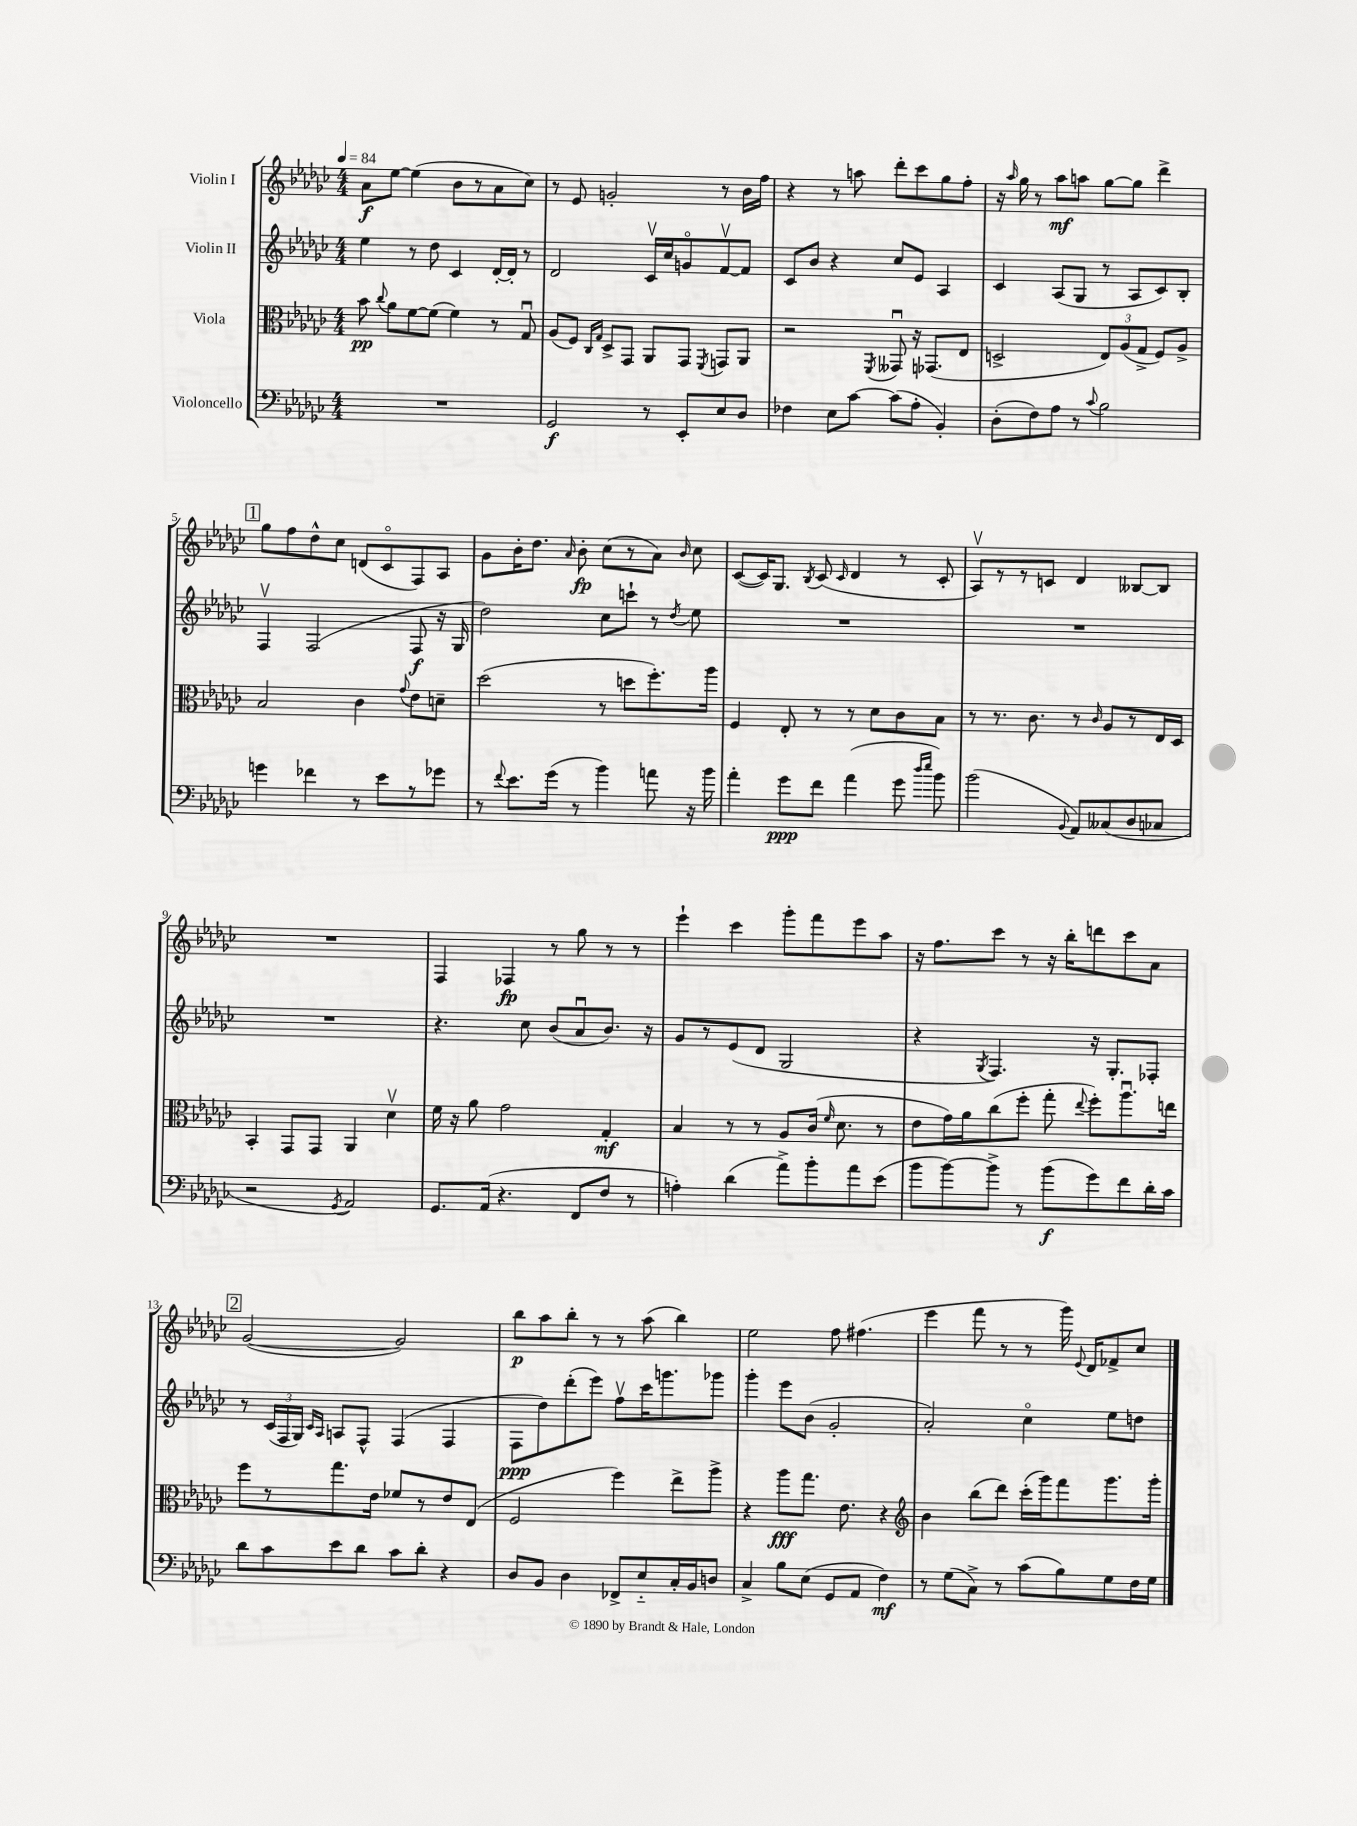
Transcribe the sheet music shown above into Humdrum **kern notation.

**kern	**kern	**kern	**kern
*staff4	*staff3	*staff2	*staff1
*clefF4	*clefC3	*clefG2	*clefG2
*k[b-e-a-d-g-c-]	*k[b-e-a-d-g-c-]	*k[b-e-a-d-g-c-]	*k[b-e-a-d-g-c-]
*M4/4	*M4/4	*M4/4	*M4/4
*MM84	*MM84	*MM84	*MM84
1r	8b-	4ee-	8a-
.	8qqcc-	.	.
.	8a-	.	[8ee-
.	[8f	8r	(4ee-]
.	(8f]	8dd-	.
.	4f)	4c-	8b-
.	.	.	8r
.	8r	[16d-'	8a-
.	.	16d-']	.
.	8G-u	8r	8cc-)
=	=	=	=
2GG-	(8A-	2d-	8r
.	8F)	.	8e-
.	16qqC-	.	.
.	16qqG-	.	.
.	8D-^	.	2g'
.	8GG-	.	.
8r	8AA-	16c-v	.
.	.	16cc-	.
8EE-'	8GG-	8go	.
.	8qFF	.	.
8E-	8GG	[8fv	8r
8D-	8AA-	8f]	16b-
.	.	.	16ff
=	=	=	=
4F-	2r	8c-	4r
.	.	8b-	.
8E-	.	4r	8r
[8c-	.	.	8aa
.	8qFF	.	.
(8c-]	8GG--u	8cc-	8ddd-'
8A-'	16r	8e-	8ccc-
.	(8.GG-	.	.
4BB-')	.	4A-	8gg-
.	8E-	.	8ff'
=	=	=	=
(8D-'	2D^	4c-	16r
.	.	.	16qqaa-
.	.	.	16gg-
8F)	.	.	8r
8A-	.	(8A-	8aa-
8r	.	8G-	8aa
8qqc-	.	.	.
2B-	12E-)	8r	[8gg-
.	(12A-	.	.
.	.	8A-	8gg-]
.	12G-^	.	.
.	8F)	8c-)	4ddd-^
.	8A-^	8B-'	.
=	=	=	=
4g	2B-	4Fv	8gg-
.	.	.	8ff
4f-	.	(2F	8dd-^^
.	.	.	8cc-
8r	4c-	.	(8d
8e-	.	.	8c-o
.	8qqg-	.	.
8r	8e-	8F	8F)
8g-	8d~	16r	8A-
.	.	16G-	.
=	=	=	=
8r	(2dd-	2dd-)	8g-
8qqf	.	.	.
8.e-	.	.	16b-'
.	.	.	8.dd-
(16g-	.	.	.
.	.	.	16qqa-
8r	.	.	8b-'
4b-)	8r	8cc-	(8cc-
.	8dd	8ccc`	8r
8a	8.ff')	8r	8a-)
.	.	8qdd-	16qqb-
16r	.	8ee-	8cc-
16b-	16aa-	.	.
=	=	=	=
4a-'	4F	1r	([8c-
.	.	.	16c-])
.	.	.	8.G-
8g-	8E-'	.	.
.	.	.	8qB-
8f	8r	.	(8c-
.	.	.	16qqc-
(4a-	8r	.	4d-
.	8d-	.	.
8g-	8c-	.	8r
16qqdd-	.	.	.
16qqee-	.	.	.
8b-)	8B-	.	8c-'
=	=	=	=
(2b-	8r	1r	8A-v)
.	8.r	.	8r
.	.	.	8r
.	8.c-	.	.
.	.	.	8c
8qqBB-	.	.	.
8AA-)	8r	.	4d-
.	16qqc-	.	.
(8C--	8A-	.	.
8D-	8r	.	[8B--
8C-	16E-	.	8B--]
.	16D-	.	.
=	=	=	=
2r	4BB-'	1r	1r
.	8GG-	.	.
.	8GG-	.	.
8qGG-	.	.	.
2AA-)	4AA-	.	.
.	4d-v	.	.
=	=	=	=
8.GG-	16f	4.r	4F
.	16r	.	.
.	8a-	.	.
(16AA-	.	.	.
4.r	2g-	.	4F-
.	.	8cc-	.
.	.	(8b-	8r
8FF	.	8a-u	8gg-
8F	4G-'	8.b-)	8r
8r	.	.	8r
.	.	16r	.
=	=	=	=
4A')	4B-	8g-	4eee-`
.	.	8r	.
(4d-	8r	(8e-	4ccc-
.	8r	8d-	.
8a-^)	8A-	2G-	8ggg-'
8b-'	(16c-	.	8fff
.	16qqf	.	.
.	8.d-	.	.
8a-	.	.	8eee-
(8e-	8r	.	8aa-
=	=	=	=
8b-	8e-	4r	16r
.	.	.	8.ff
[8b-)	16g-)	.	.
.	16a-	.	.
.	.	8qG-	.
8b-^]	(8cc-	4.F)	8ccc-
8r	8ff'	.	8r
(8b-	8gg-'	.	16r
.	.	.	16bb-'
.	8qqee-	.	.
8g-)	8ff')	16r	8ddd
.	.	8.G-'	.
8f	8.aa-u	.	8ccc-
16d-'	.	8F-'	8a-
16c-	16ee	.	.
=	=	=	=
8d-	8ff	8r	([2g-
8c-	8r	(24c-	.
.	.	24F	.
.	.	24G-)	.
.	.	16qqc-	.
.	.	16qqA-	.
8e-	8.gg-	8A	.
8d-	.	8F^^	.
.	16e-	.	.
8c-	8f-	(4F	2g-])
8d-'	8r	.	.
4r	8e-	4F	.
.	(8E-	.	.
=	=	=	=
8D-	2F	8F	8bb-
8BB-	.	8dd-)	8aa-
4D-	.	(8ddd-'	8bb-'
.	.	8eee-)	8r
8FF-^	4ff)	8ffv	8r
8E-'~	.	16ccc-	(8aa-
.	.	8.ggg	.
16C-'	8ee-^	.	4bb-)
16BB-	.	.	.
8D	8aa-^	8ggg-	.
=	=	=	=
4C-^	4r	4ggg-'	2ee-
8B-	8aa-	8eee-	.
(8E-	8.gg-	(8b-	.
8GG-	.	2g-'	8ff
.	8.e-	.	.
8AA-	.	.	(4.ff#
4F)	4r	.	.
=	=	=	=
*	*clefG2	*	*
8r	4b-	2a-')	4eee-
(8G-	.	.	.
8C-^)	(8bb-	.	8fff
8r	8ddd-)	.	8r
(8c-	(16ccc-'	4cc-o	8r
.	16ggg-)	.	.
8B-)	8fff	.	16ggg-)
.	.	.	8qqe-
.	.	.	16d-
8G-	8.ggg-	8ee-	8f-^
16F	.	8dd	8cc-
16G-	16ggg-'	.	.
==	==	==	==
*-	*-	*-	*-
